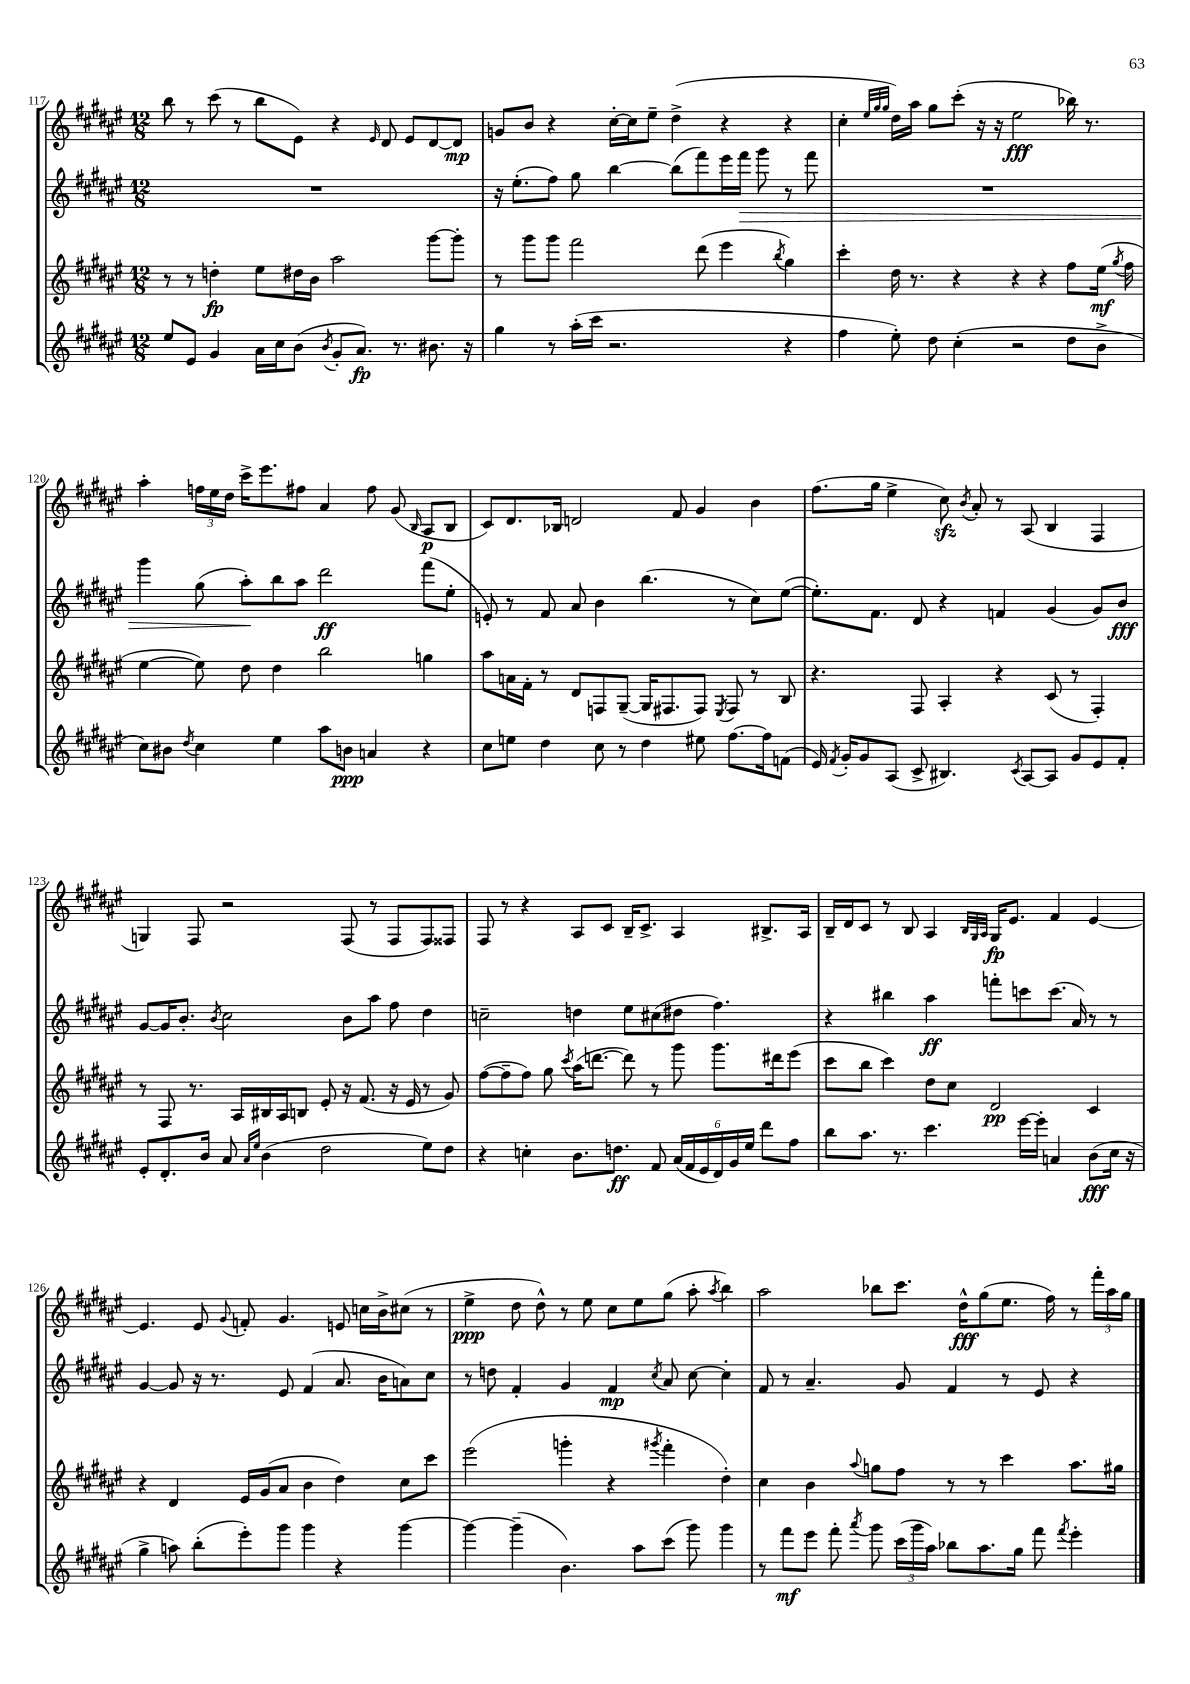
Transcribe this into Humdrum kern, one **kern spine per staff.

**kern	**dynam	**kern	**dynam	**kern	**dynam	**kern	**dynam
*part4	*part4	*part3	*part3	*part2	*part2	*part1	*part1
*staff4	*staff4	*staff3	*staff3	*staff2	*staff2	*staff1	*staff1
*clefG2	*	*clefG2	*	*clefG2	*	*clefG2	*
*k[f#c#g#d#a#e#]	*	*k[f#c#g#d#a#e#]	*	*k[f#c#g#d#a#e#]	*	*k[f#c#g#d#a#e#]	*
*M12/8	*	*M12/8	*	*M12/8	*	*M12/8	*
=117	=117	=117	=117	=117	=117	=117	=117
8ee#/L	.	8r	.	1.r	.	8bb\	.
8e#/J	.	8r	.	.	.	8r	.
4g#/	.	4ddn'\	fp	.	.	(8ccc#\	.
.	.	.	.	.	.	8r	.
16a#\LL	.	8ee#\L	.	.	.	8bb\L	.
16cc#\J	.	.	.	.	.	.	.
(8b\J	.	16dd#X\L	.	.	.	8e#\J)	.
.	.	16b\JJ	.	.	.	.	.
8qb/	.	.	.	.	.	.	.
8g#'/L	.	2aa#\	.	.	.	4r	.
8.a#/J)	fp	.	.	.	.	.	.
.	.	.	.	.	.	16qqe#/	.
.	.	.	.	.	.	8d#/	.
8.r	.	.	.	.	.	.	.
.	.	.	.	.	.	8e#/L	.
8.b#X\	.	[8ggg#\L	.	.	.	[8d#/	.
.	.	8ggg#'\J]	.	.	.	8d#/J]	mp
16r	.	.	.	.	.	.	.
=118	=118	=118	=118	=118	=118	=118	=118
4gg#\	.	8r	.	16r	.	8gn/L	.
.	.	.	.	(8.ee#'\L	.	.	.
.	.	8ggg#\L	.	.	.	8b/J	.
8r	.	8ggg#\J	.	8ff#\J)	.	4r	.
(16aa#'\LL	.	2fff#\	.	8gg#\	.	.	.
16ccc#\JJ	.	.	.	.	.	.	.
2.r	.	.	.	[4bb\	.	[16cc#'\LL	.
.	.	.	.	.	.	16cc#\J]	.
.	.	.	.	.	.	8ee#~\J	.
.	.	.	.	(8bb\L]	.	(4dd#^\	.
.	.	(8ddd#\	.	8fff#\)	.	.	.
.	.	4eee#\	.	16eee#\L	.	4r	.
!	!	!	!	!	!LO:HP:b	!	!
.	.	.	.	16fff#\JJ	>	.	.
.	.	.	.	8ggg#\	.	.	.
.	.	8qbb/	.	.	.	.	.
4r	.	4gg#\)	.	8r	.	4r	.
.	.	.	.	8fff#\	.	.	.
=119	=119	=119	=119	=119	=119	=119	=119
4ff#\	.	4ccc#'\	.	1.r	.	4cc#'\	.
.	.	.	.	.	.	32qqee#/LLL	.
.	.	.	.	.	.	32qqgg#/	.
.	.	.	.	.	.	32qqgg#/JJJ	.
8ee#'\)	.	16dd#\	.	.	.	16dd#\LL)	.
.	.	8.r	.	.	.	16aa#\JJ	.
8dd#\	.	.	.	.	.	8gg#\L	.
(4cc#'\	.	4r	.	.	.	(8ccc#'\J	.
.	.	.	.	.	.	16r	.
.	.	.	.	.	.	16r	.
2r	.	4r	.	.	.	2ee#\	fff
.	.	4r	.	.	.	.	.
8dd#\L	.	8ff#\L	.	.	.	16bb-X\)	.
.	.	.	.	.	.	8.r	.
8b^\J	.	(16ee#\Jk	mf	.	.	.	.
.	.	8qgg#/	.	.	.	.	.
.	.	16ff#\	.	.	.	.	.
!!LO:LB:g=z
=120	=120	=120	=120	=120	=120	=120	=120
8cc#\L)	.	[4ee#\	.	4ggg#\	.	4aa#'\	.
8b#X\J	.	.	.	.	.	.	.
8qdd#/	.	.	.	.	.	.	.
4cc#\	.	8ee#\])	.	(8gg#\	.	24ffn\LL	.
.	.	.	.	.	.	24ee#\	.
.	.	.	.	.	.	24dd#\JJ	.
.	.	8dd#\	.	8aa#'\L)	.	16ccc#^\KL	.
.	.	.	.	.	.	8.eee#\	.
4ee#\	.	4dd#\	.	8bb\	]	.	.
.	.	.	.	8aa#\J	.	8ff#X\J	.
8aa#\L	.	2bb\	.	2ddd#\	ff	4a#/	.
8bn\J	ppp	.	.	.	.	.	.
4an/	.	.	.	.	.	8ff#\	.
.	.	.	.	.	.	(8g#/	.
.	.	.	.	.	.	16qqB/	.
4r	.	4ggn\	.	(8fff#\L	.	8A#/L	p
.	.	.	.	8ee#'\J	.	8B/J	.
=121	=121	=121	=121	=121	=121	=121	=121
8cc#\L	.	8aa#\L	.	8en'/)	.	8c#/L)	.
8een\J	.	16an\L	.	8r	.	8.d#/	.
.	.	16f#'\JJ	.	.	.	.	.
4dd#\	.	8r	.	8f#/	.	.	.
.	.	.	.	.	.	16B-X/Jk	.
.	.	8d#/L	.	8a#/	.	2dn/	.
8cc#\	.	8Fn/	.	4b\	.	.	.
8r	.	([8G#~/J	.	.	.	.	.
4dd#\	.	16G#/KL]	.	(4.bb\	.	.	.
.	.	8.F#X/	.	.	.	.	.
.	.	.	.	.	.	8f#/	.
8ee#X\	.	8F#/J)	.	.	.	4g#/	.
.	.	8qE#/	.	.	.	.	.
[8.ff#\L	.	8F#/	.	8r	.	.	.
.	.	8r	.	8cc#\L)	.	4b\	.
16ff#\k]	.	.	.	.	.	.	.
(8fn\J	.	8B/	.	([8ee#\J	.	.	.
=122	=122	=122	=122	=122	=122	=122	=122
16e#/)	.	4.r	.	8.ee#'\L])	.	(8.ff#\L	.
8qf#/	.	.	.	.	.	.	.
16g#'/KL	.	.	.	.	.	.	.
8g#/	.	.	.	.	.	.	.
.	.	.	.	8.f#\J	.	16gg#\Jk	.
(8A#/J	.	.	.	.	.	4ee#^\	.
8c#^/	.	8F#/	.	8d#/	.	.	.
4.B#X/)	.	4A#'/	.	4r	.	8cc#zz\)	.
.	.	.	.	.	.	8qb/	.
.	.	.	.	.	.	8a#'/	.
.	.	4r	.	4fn/	.	8r	.
8qc#/	.	.	.	.	.	.	.
[8A#/L	.	.	.	.	.	(8A#/	.
8A#/J]	.	(8c#/	.	(4g#/	.	4B/	.
8g#/L	.	8r	.	.	.	.	.
8e#/	.	4F#'/)	.	8g#/L)	.	4F#/	.
8f#'/J	.	.	.	8b/J	fff	.	.
!!LO:LB:g=z
=123	=123	=123	=123	=123	=123	=123	=123
8e#'/L	.	8r	.	[8g#/L	.	4Gn/)	.
8.d#'/	.	8F#/	.	16g#/K]	.	.	.
.	.	.	.	8.b'/J	.	.	.
.	.	8.r	.	.	.	8F#/	.
16b/Jk	.	.	.	.	.	.	.
.	.	.	.	8qb/	.	.	.
8a#/	.	.	.	2cc#\	.	2r	.
.	.	16A#/LL	.	.	.	.	.
16qqa#/LL	.	.	.	.	.	.	.
16qqee#/JJ	.	.	.	.	.	.	.
(4b\	.	16B#X/	.	.	.	.	.
.	.	16A#/J	.	.	.	.	.
.	.	8Bn/J	.	.	.	.	.
2dd#\	.	8e#'/	.	.	.	.	.
.	.	16r	.	8b\L	.	(8F#/	.
.	.	(8.f#/	.	.	.	.	.
.	.	.	.	8aa#\J	.	8r	.
.	.	16r	.	8ff#\	.	8F#/L	.
.	.	16e#/	.	.	.	.	.
8ee#\L)	.	8r	.	4dd#\	.	8F#/)	.
8dd#\J	.	8g#/)	.	.	.	8F##X/J	.
=124	=124	=124	=124	=124	=124	=124	=124
4r	.	([8ff#\L	.	2ccn~\	.	8F#/	.
.	.	8ff#~\]	.	.	.	8r	.
4ccn'\	.	8ff#\J)	.	.	.	4r	.
.	.	8gg#\	.	.	.	.	.
.	.	8qccc#/	.	.	.	.	.
8.b\L	.	(16aa#\KL	.	4ddn\	.	8A#/L	.
.	.	[8.dddn\J	.	.	.	.	.
.	.	.	.	.	.	8c#/J	.
8.ddn\J	ff	.	.	.	.	.	.
.	.	8ddd\])	.	8ee#\L	.	16B~/KL	.
.	.	.	.	.	.	8.c#^/J	.
8f#/	.	8r	.	(8cc#X\	.	.	.
(24a#/LL	.	8ggg#\	.	8dd#X\J	.	4A#/	.
24f#/	.	.	.	.	.	.	.
24e#/	.	.	.	.	.	.	.
24d#/)	.	8.ggg#\L	.	4.ff#\)	.	.	.
24g#/	.	.	.	.	.	.	.
24ee#/JJ	.	.	.	.	.	.	.
8ddd#\L	.	.	.	.	.	8.B#X^/L	.
.	.	16ddd#X\k	.	.	.	.	.
8ff#\J	.	(8eee#\J	.	.	.	.	.
.	.	.	.	.	.	16A#/Jk	.
=125	=125	=125	=125	=125	=125	=125	=125
8bb\L	.	8ccc#\L	.	4r	.	16B~/LL	.
.	.	.	.	.	.	16d#/J	.
8.aa#\J	.	8bb\J	.	.	.	8c#/J	.
.	.	4ccc#\)	.	4bb#X\	.	8r	.
8.r	.	.	.	.	.	.	.
.	.	.	.	.	.	8B/	.
4.ccc#\	.	8dd#\L	.	4aa#\	ff	4A#/	.
.	.	8cc#\J	.	.	.	.	.
.	.	.	.	.	.	32qqB/LLL	.
.	.	.	.	.	.	32qqG#/	.
.	.	.	.	.	.	32qqA#/JJJ	.
.	.	2d#/	pp	8fffn'\L	.	16G#/KL	fp
.	.	.	.	.	.	8.e#/J	.
[16eee#\LL	.	.	.	8cccn\	.	.	.
16eee#'\JJ]	.	.	.	.	.	.	.
4an/	.	.	.	(8.ccc\J	.	4f#/	.
.	.	.	.	16a#/)	.	.	.
(8b\L	fff	4c#/	.	8r	.	[4e#/	.
16cc#\Jk	.	.	.	8r	.	.	.
16r	.	.	.	.	.	.	.
!!LO:LB:g=z
=126	=126	=126	=126	=126	=126	=126	=126
4gg#^\	.	4r	.	[4g#/	.	4.e#/]	.
8aan\)	.	4d#/	.	8g#/]	.	.	.
(8bb'\L	.	.	.	16r	.	8e#/	.
.	.	.	.	8.r	.	.	.
.	.	.	.	.	.	8qqg#/	.
8eee#'\)	.	16e#/LL	.	.	.	8fn'/	.
.	.	(16g#/J	.	.	.	.	.
8ggg#\J	.	8a#/J	.	8e#/	.	4.g#/	.
4ggg#\	.	4b\	.	(4f#/	.	.	.
4r	.	4dd#\)	.	8.a#/	.	8en/	.
.	.	.	.	.	.	16ccn\LL	.
.	.	.	.	16b\KL	.	16b^\J	.
[4ggg#\	.	8cc#\L	.	8an\)	.	(8cc#X\J	.
.	.	8ccc#\J	.	8cc#\J	.	8r	.
=127	=127	=127	=127	=127	=127	=127	=127
4ggg#\_	.	(2eee#\	.	8r	.	4ee#^\	ppp
.	.	.	.	8ddn\	.	.	.
(4ggg#~\]	.	.	.	4f#'/	.	8dd#\	.
.	.	.	.	.	.	8dd#^^\)	.
4.b\)	.	4gggn'\	.	4g#/	.	8r	.
.	.	.	.	.	.	8ee#\	.
.	.	4r	.	4f#/	mp	8cc#\L	.
8aa#\L	.	.	.	.	.	8ee#\	.
.	.	8qggg#X/	.	8qcc#/	.	.	.
(8ccc#\J	.	4fff#'\	.	8a#/	.	(8gg#\J	.
8ggg#\)	.	.	.	[8cc#\	.	8aa#'\	.
.	.	.	.	.	.	8qaa#/	.
4ggg#\	.	4dd#'\)	.	4cc#'\]	.	4bb\)	.
=128	=128	=128	=128	=128	=128	=128	=128
8r	.	4cc#\	.	8f#/	.	2aa#\	.
8fff#\L	mf	.	.	8r	.	.	.
8eee#\J	.	4b\	.	4.a#~/	.	.	.
8fff#'\	.	.	.	.	.	.	.
8qaaa#/	.	8qqaa#/	.	.	.	.	.
8ggg#\	.	8ggn\L	.	.	.	8bb-X\L	.
(24ccc#\LL	.	8ff#\J	.	8g#/	.	8.ccc#\J	.
24ggg#\	.	.	.	.	.	.	.
24aa#\JJ)	.	.	.	.	.	.	.
8bb-X\L	.	8r	.	4f#/	.	.	.
.	.	.	.	.	.	16dd#^^\KL	fff
8.aa#\	.	8r	.	.	.	(8gg#\	.
.	.	4ccc#\	.	8r	.	8.ee#\J	.
16gg#\Jk	.	.	.	.	.	.	.
8fff#\	.	.	.	8e#/	.	.	.
.	.	.	.	.	.	16ff#\)	.
8qfff#/	.	.	.	.	.	.	.
4eee#'\	.	8.aa#\L	.	4r	.	8r	.
.	.	.	.	.	.	24fff#'\LL	.
.	.	.	.	.	.	24aa#\	.
.	.	16gg#X\Jk	.	.	.	.	.
.	.	.	.	.	.	24gg#\JJ	.
==	==	==	==	==	==	==	==
*-	*-	*-	*-	*-	*-	*-	*-
